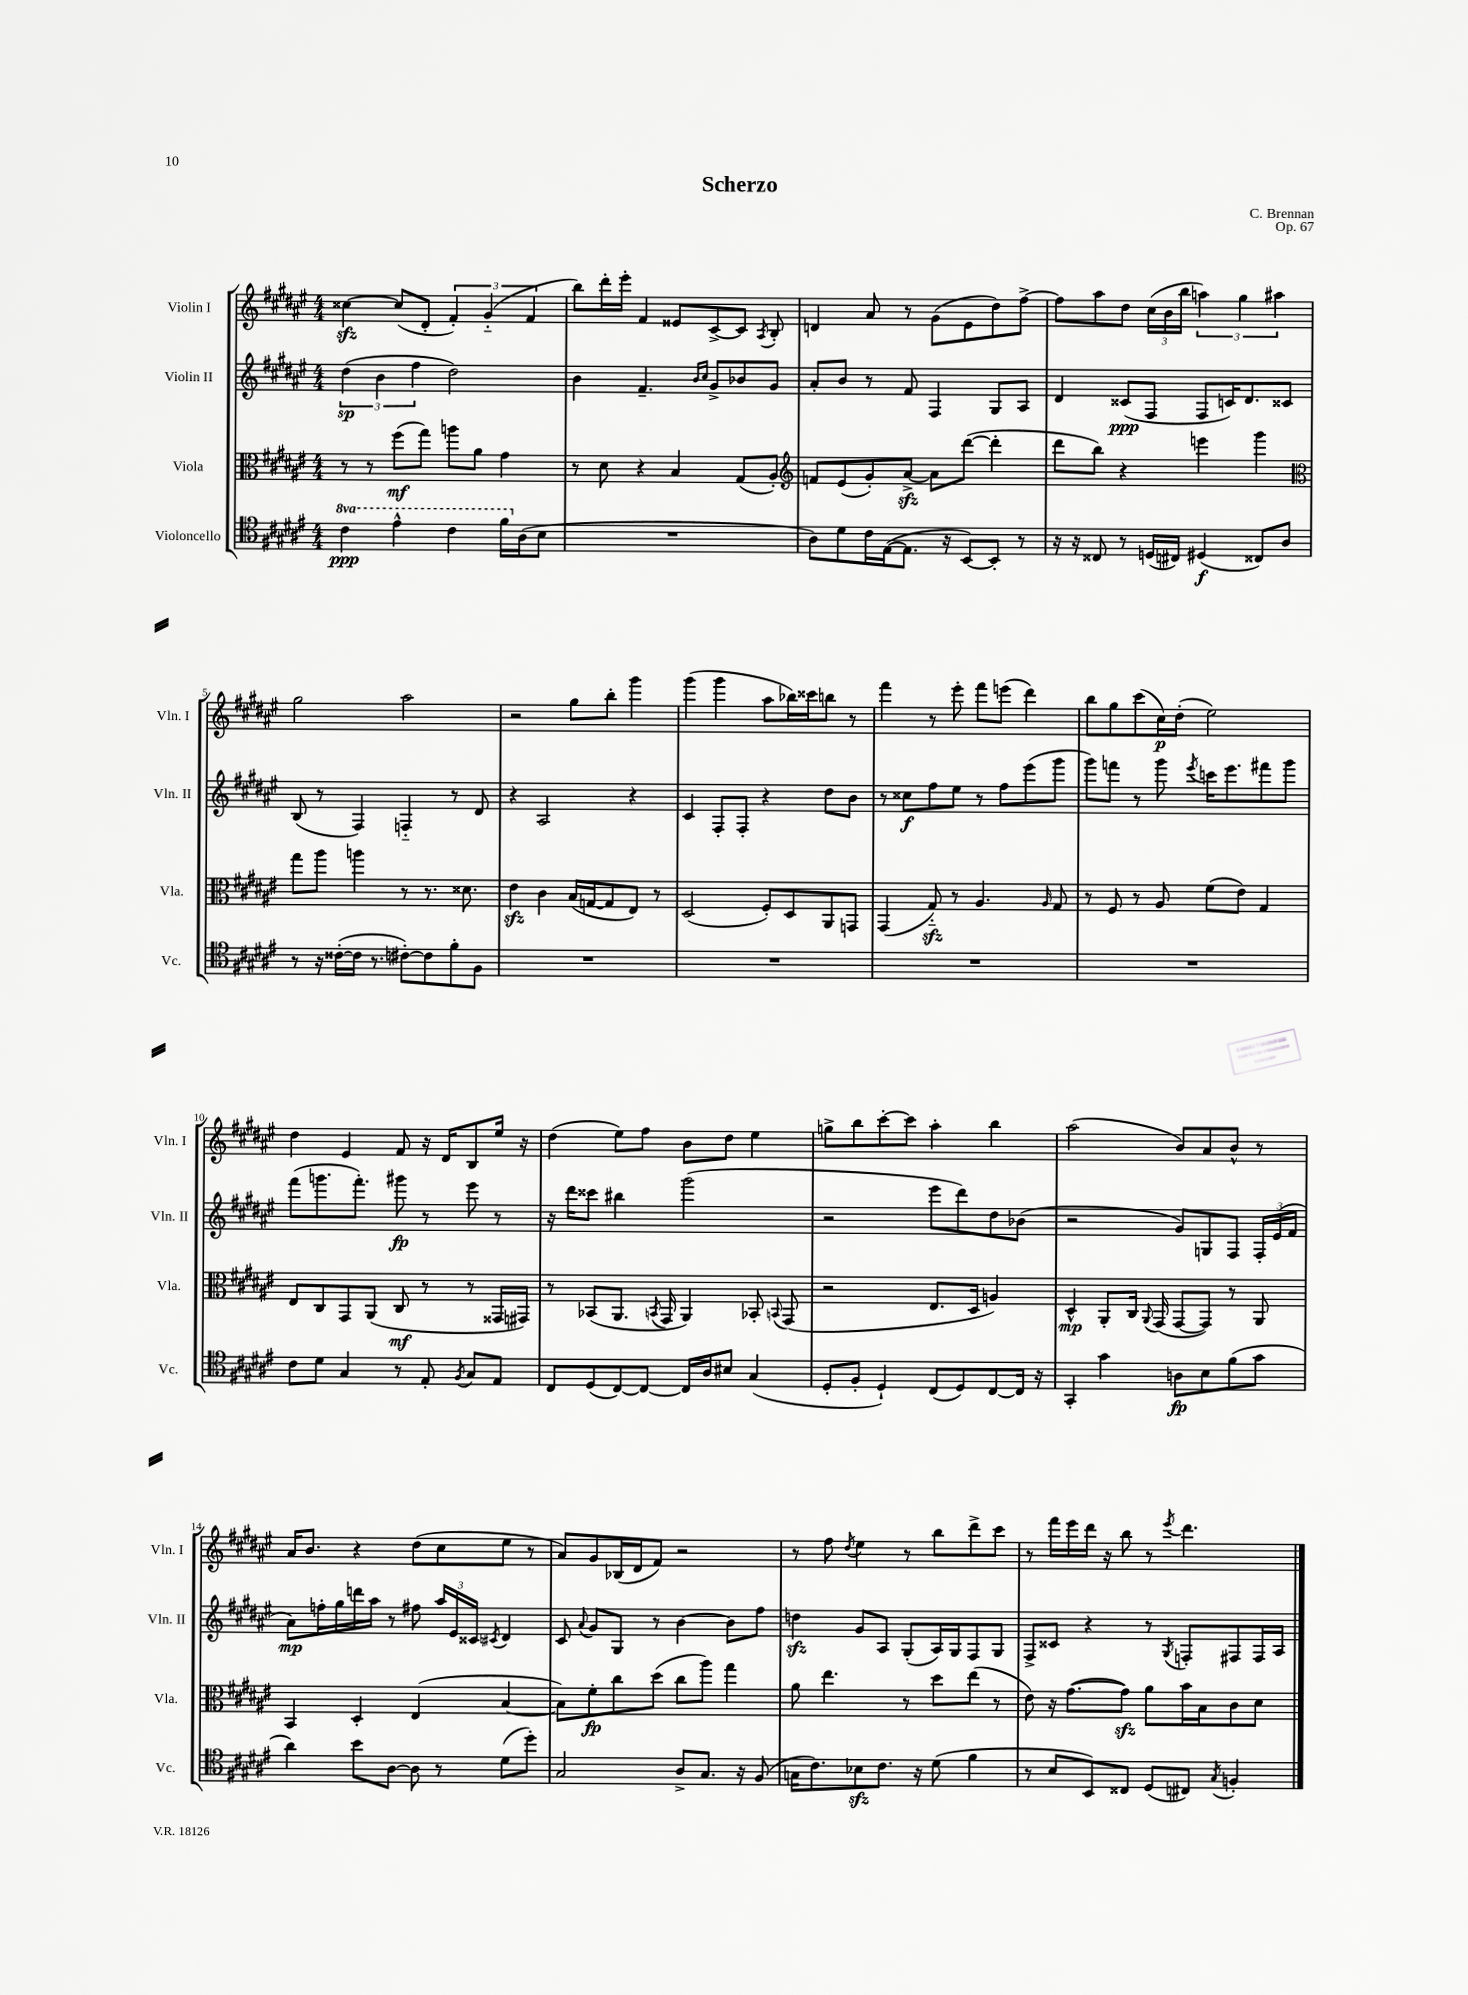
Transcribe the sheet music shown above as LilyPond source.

\header { title = "Scherzo" composer = "C. Brennan" opus = "Op. 67" }
<<
\new StaffGroup <<
\new Staff = "s0" \with { instrumentName = "Violin I" shortInstrumentName = "Vln. I" } {
    \clef treble \key fis \major \numericTimeSignature \time 4/4
    \autoBeamOff cisis''4~\sfz cisis''8[( dis'8]-. \tuplet 3/2 { fis'4-.) gis'4-_( fis'4 } |
    b''8[) dis'''16-. eis'''16]-. fis'4 eisis'8[ cis'8~-> cis'8] \acciaccatura { ais8 } b8-. |
    d'4 ais'8 r8 gis'8[( eis'8 dis''8) fis''8]~-> |
    fis''8[ ais''8 dis''8] \tuplet 3/2 { cis''16[( b'16 b''16] } \tuplet 3/2 { a''4) gis''4 ais''4 } |
    gis''2 ais''2 |
    r2 gis''8[ b''8]-. gis'''4 |
    gis'''4( gis'''4 ais''8[ bes''16) cisis'''16 b''8] r8 |
    fis'''4 r8 eis'''8-. fis'''8[ e'''8]( dis'''4) |
    b''8[ gis''8 cis'''8( cis''16\p) dis''16]-.( eis''2) |
    dis''4 eis'4 fis'8 r16 dis'16[ b8 eis''16] r16 |
    dis''4( eis''8[) fis''8] b'8[ dis''8] eis''4 |
    g''8[-> b''8 cis'''8~-. cis'''8] ais''4-. b''4 |
    ais''2( b'8[) ais'8 b'8]-^ r8 |
    ais'16[ b'8.] r4 dis''8[( cis''8 eis''8] r8 |
    ais'8[) gis'8 bes16( dis'16 fis'8]) r2 |
    r8 fis''8 \acciaccatura { dis''8 } eis''4 r8 b''8[ dis'''8-> cis'''8] |
    r8 fis'''16[ eis'''16 dis'''16] r16 b''8 r8 \acciaccatura { eis'''8 } dis'''4. \bar "|." |
}
\new Staff = "s1" \with { instrumentName = "Violin II" shortInstrumentName = "Vln. II" } {
    \clef treble \key fis \major \numericTimeSignature \time 4/4
    \autoBeamOff \tuplet 3/2 { dis''4\sp( b'4 fis''4 } dis''2) |
    b'4 fis'4.-- \grace { b'16[ cis''16] } gis'8[-> bes'8 gis'8] |
    ais'8[-. b'8] r8 fis'8 fis4 gis8[ ais8] |
    dis'4 cisis'8[\ppp( fis8] fis8[ c'16) dis'8. cisis'8] |
    b8( r8 fis4) f4-_ r8 dis'8 |
    r4 ais2 r4 |
    cis'4 fis8[-. fis8]-. r4 dis''8[ b'8] |
    r8 cisis''8[\f fis''8 eis''8] r8 fis''8[ eis'''8( gis'''8] |
    gis'''8[) f'''8] r8 gis'''8 \acciaccatura { eis'''8 } c'''16[ eis'''8. fis'''8 gis'''8] |
    fis'''8[( g'''8. fis'''8.]-.) gis'''8\fp r8 eis'''8 r8 |
    r16 dis'''16[ cisis'''8] bis''4 gis'''2( |
    r2 eis'''8[ dis'''8) dis''8 bes'8]( |
    r2 gis'8[) g8 fis8] \tuplet 3/2 { fis16[-. eis'16( fis'16] } |
    ais'8[\mp) f''16-. gis''16 d'''16 ais''16] r8 fis''8 \tuplet 3/2 { ais''16[ eis'16 cisis'16] } \acciaccatura { cis'8 } dis'4 |
    cis'8 \appoggiatura { ais'8 } gis'8[ gis8] r8 b'4~ b'8[ fis''8] |
    d''4\sfz gis'8[ ais8] gis8[-.( ais16) gis16 fis8 gis8] |
    fis8[-> cisis'8] r4 r8 \acciaccatura { gis8 } f8[-. fis8 fis16 ais16] \bar "|." |
}
\new Staff = "s2" \with { instrumentName = "Viola" shortInstrumentName = "Vla." } {
    \clef alto \key fis \major \numericTimeSignature \time 4/4
    \autoBeamOff r8 r8 fis''8[\mf( gis''8]) a''8[ ais'8] gis'4 |
    r8 dis'8 r4 b4 gis8[( ais8]-.) |
    \clef treble f'8[ eis'8( gis'8-.) ais'8]~->\sfz ais'8[ dis'''8]~( dis'''4-. |
    dis'''8[ b''8]) r4 e'''4 gis'''4 |
    \clef alto gis''8[ ais''8] a''4 r8 r8. disis'8. |
    eis'4\sfz cis'4 b16[( g16~ g8 eis8]) r8 |
    dis2( fis8[-.) dis8 ais,8 g,8] |
    gis,4( gis8-_\sfz) r8 ais4. \grace { ais16 } gis8 |
    r8 fis8 r8 ais8 fis'8[( eis'8]) gis4 |
    eis8[ cis8 gis,8 ais,8]( cis8\mf r8 r8 gisis,16[ gis,16]) |
    r8 bes,8[( ais,8.] \acciaccatura { b,8 } gis,16 ais,4) bes,8-. \appoggiatura { b,8 } gis,8( |
    r2 eis8.[ dis16] a4) |
    dis4-^\mp ais,8[-. cis16] \appoggiatura { ais,8 } gis,16( gis,8[~ gis,8]) r8 ais,8 |
    b,4 dis4-. eis4( b4~ |
    b8[) fis'8-.\fp cis''8 dis''8]( cis''8[ ais''8]) gis''4 |
    ais'8 eis''4. r8 dis''8[ eis''8]( r8 |
    eis'8) r16 gis'8.[~( gis'8]\sfz) ais'8[ b'16 b16 cis'8 dis'8] \bar "|." |
}
\new Staff = "s3" \with { instrumentName = "Violoncello" shortInstrumentName = "Vc." } {
    \clef tenor \key fis \major \numericTimeSignature \time 4/4 \set Staff.ottavationMarkups = #ottavation-simple-ordinals
    \autoBeamOff \ottava #1 cis''4\ppp eis''4-^ cis''4 fis''16[ \ottava #0 ais16( b8] |
    R1 |
    ais8[) dis'8 cis'16 eis16~( eis8.] r16 b,8[~) b,8]-. r8 |
    r16 r16 cisis8 r8 d16[( cis16]) dis4\f( cisis8[) ais8] |
    r8 r16 cisis'16[~-.( cisis'16] r8. cis'8[~-.) cis'8 fis'8-. fis8] |
    R1 |
    R1 |
    R1 |
    R1 |
    cis'8[ dis'8] gis4 r8 eis8-. \acciaccatura { fis8 } gis8[ eis8] |
    cis8[ dis8( cis8~) cis8]~ cis16[ ais16 bis8] gis4( |
    dis8[-. fis8]-. dis4-!) cis8[( dis8) cis8~ cis16] r16 |
    gis,4-. gis'4 a8[\fp b8 fis'8( gis'8] |
    ais'4) b'8[ ais8]~ ais8 r8 dis'8[( dis''8]-.) |
    gis2 ais8[-> gis8.] r16 fis8( |
    g16[ cis'8.) bes8\sfz cis'8.] r16 dis'8( fis'4 |
    r8 b8[ b,8) cisis8] dis8[( cis8]) \acciaccatura { gis8 } f4-. \bar "|." |
}
>>
>>
